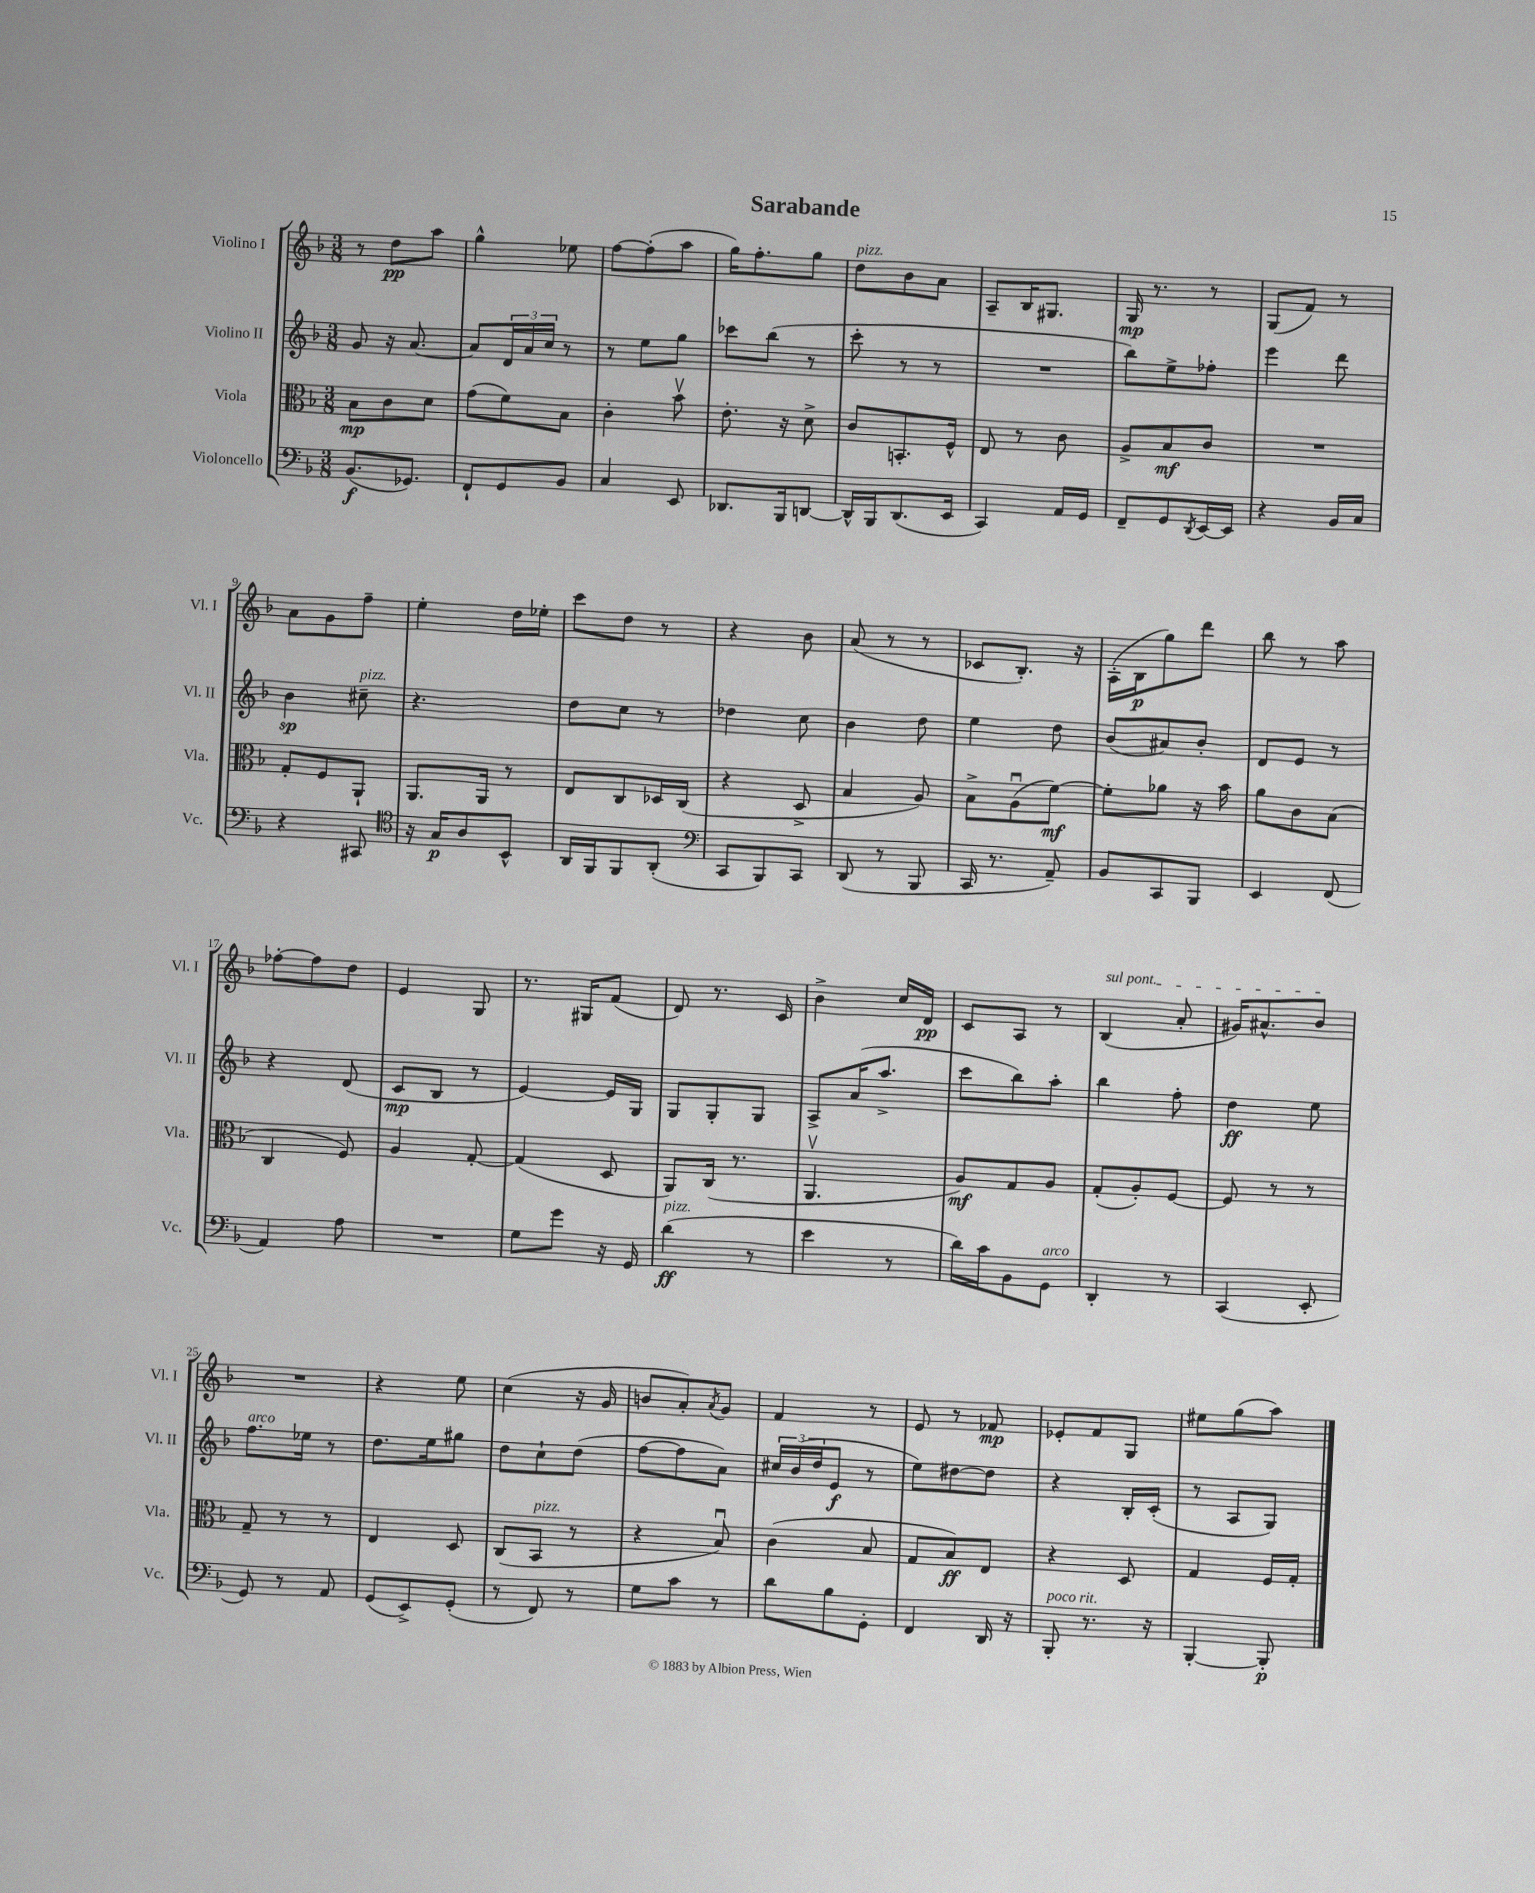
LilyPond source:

\header { title = "Sarabande" }
<<
\new StaffGroup <<
\new Staff = "s0" \with { instrumentName = "Violino I" shortInstrumentName = "Vl. I" } {
    \clef treble \key f \major \numericTimeSignature \time 3/8
    r8 d''8\pp a''8 |
    g''4-^ ees''8 |
    f''8~ f''8-.( a''8 |
    g''16) f''8.-. g''8 |
    d''8^\markup { \italic "pizz." } bes'8 a'8 |
    a8-- bes16 gis8. |
    g16\mp r8. r8 |
    g8( f'8) r8 |
    a'8 g'8 f''8-- |
    e''4-. d''16 ees''16-. |
    c'''8 d''8 r8 |
    r4 bes'8 |
    a'8( r8 r8 |
    ces'8 bes8.-.) r16 |
    a16-.( bes16\p g''8) d'''8 |
    bes''8 r8 a''8 |
    fes''8~-. fes''8 d''8 |
    e'4 g8 |
    r8. gis16 f'8( |
    d'8) r8. c'16 |
    bes'4-> c''16 d'16\pp |
    c'8 a8 r8 |
    \once \override TextSpanner.bound-details.left.text = \markup { \italic "sul pont." } bes4\startTextSpan( a'8-. |
    gis'16) ais'8.-^ bes'8\stopTextSpan |
    R4. |
    r4 e''8 |
    c''4( r16 g'16 |
    b'8 a'8-.) \acciaccatura { a'8 } g'8 |
    f'4 r8 |
    e'8 r8 fes'8\mp |
    ees'8-. f'8 g8 |
    eis''8 g''8( a''8) \bar "|." |
}
\new Staff = "s1" \with { instrumentName = "Violino II" shortInstrumentName = "Vl. II" } {
    \clef treble \key f \major \numericTimeSignature \time 3/8
    g'8 r16 a'8.~ |
    a'8 \tuplet 3/2 { d'16 a'16 c''16 } r8 |
    r8 e''8 g''8 |
    ces'''8 bes''8( r8 |
    c'''8-. r8 r8 |
    R4. |
    bes''8) e''8-> fes''8-. |
    e'''4 d'''8 |
    bes'4\sp cis''8--^\markup { \italic "pizz." } |
    r4. |
    d''8 c''8 r8 |
    des''4 c''8 |
    bes'4 d''8 |
    e''4 d''8 |
    bes'8( ais'8) bes'8-. |
    d'8 e'8 r8 |
    r4 d'8( |
    c'8\mp bes8 r8 |
    e'4~) e'16 g16 |
    g8 g8-. g8 |
    a8-> a'16( a''8.-> |
    c'''8 bes''8) a''8-. |
    bes''4 f''8-. |
    d''4\ff e''8 |
    f''8.^\markup { \italic "arco" } ees''16 r8 |
    d''8. e''16 gis''8 |
    d''8 c''8-! d''8( |
    f''8~ f''8 a'8) |
    \tuplet 3/2 { cis''16 bes'16( d''16 } e'8\f r8 |
    e''8) dis''8~ dis''8 |
    r4 bes16-. c'16-.( |
    r8 a8 g8) \bar "|." |
}
\new Staff = "s2" \with { instrumentName = "Viola" shortInstrumentName = "Vla." } {
    \clef alto \key f \major \numericTimeSignature \time 3/8
    bes8\mp c'8 d'8 |
    g'8( f'8) bes8 |
    c'4-. bes'8\upbow |
    e'8.-. r16 d'8-> |
    c'8 b,8.-. f16-^ |
    e8 r8 c'8 |
    a8-> bes8\mf c'8 |
    R4. |
    g8-. f8 a,8-! |
    a,8. a,16 r8 |
    e8 c8 des16 c16( |
    r4 d8-> |
    bes4 a8) |
    bes8-> a8\downbow( f'8~\mf) |
    f'8-. aes'8 r16 bes'16 |
    a'8 c'8 bes8( |
    c4 f8) |
    a4 g8~-. |
    g4( d8 |
    a,8) c16( r8. |
    a,4.\upbow |
    a8\mf) g8 a8 |
    g8-.( a8-.) f8~ |
    f8 r8 r8 |
    g8-- r8 r8 |
    e4 d8 |
    c8( bes,8^\markup { \italic "pizz." } r8 |
    r4 bes8\downbow) |
    c'4( bes8 |
    g8 bes8\ff) e8 |
    r4 d8 |
    g4 f16 g16-. \bar "|." |
}
\new Staff = "s3" \with { instrumentName = "Violoncello" shortInstrumentName = "Vc." } {
    \clef bass \key f \major \numericTimeSignature \time 3/8
    bes,8.\f( ges,8.) |
    f,8-! g,8 bes,8 |
    c4 e,8 |
    des,8. bes,,16 d,8~ |
    d,16-^ bes,,16 d,8.( e,16 |
    c,4) a,16 g,16 |
    f,8-- g,8 \acciaccatura { d,8 } e,16~ e,16 |
    r4 bes,16 c16 |
    r4 cis,8 |
    \clef tenor r16 g16\p a8 bes,8-^ |
    a,16 f,16 f,8 a,8-.( |
    \clef bass c,8 bes,,8) c,8 |
    d,8( r8 bes,,8 |
    c,16 r8. a,8--) |
    bes,8 c,8 bes,,8 |
    e,4 f,8( |
    a,4) a8 |
    R4. |
    g8 g'8 r16 g,16 |
    d'4\ff^\markup { \italic "pizz." }( r8 |
    e'4 r8 |
    d'16) c'16 bes,8 g,8^\markup { \italic "arco" } |
    d,4-. r8 |
    c,4( e,8-. |
    g,8) r8 a,8 |
    g,8( e,8->) g,8-.( |
    r8 f,8) r8 |
    g8 c'8 r8 |
    d'8 bes8 g,8-. |
    f,4 d,16 r16 |
    bes,,8-.^\markup { \italic "poco rit." } r8. r16 |
    bes,,4~-. bes,,8-.\p \bar "|." |
}
>>
>>
